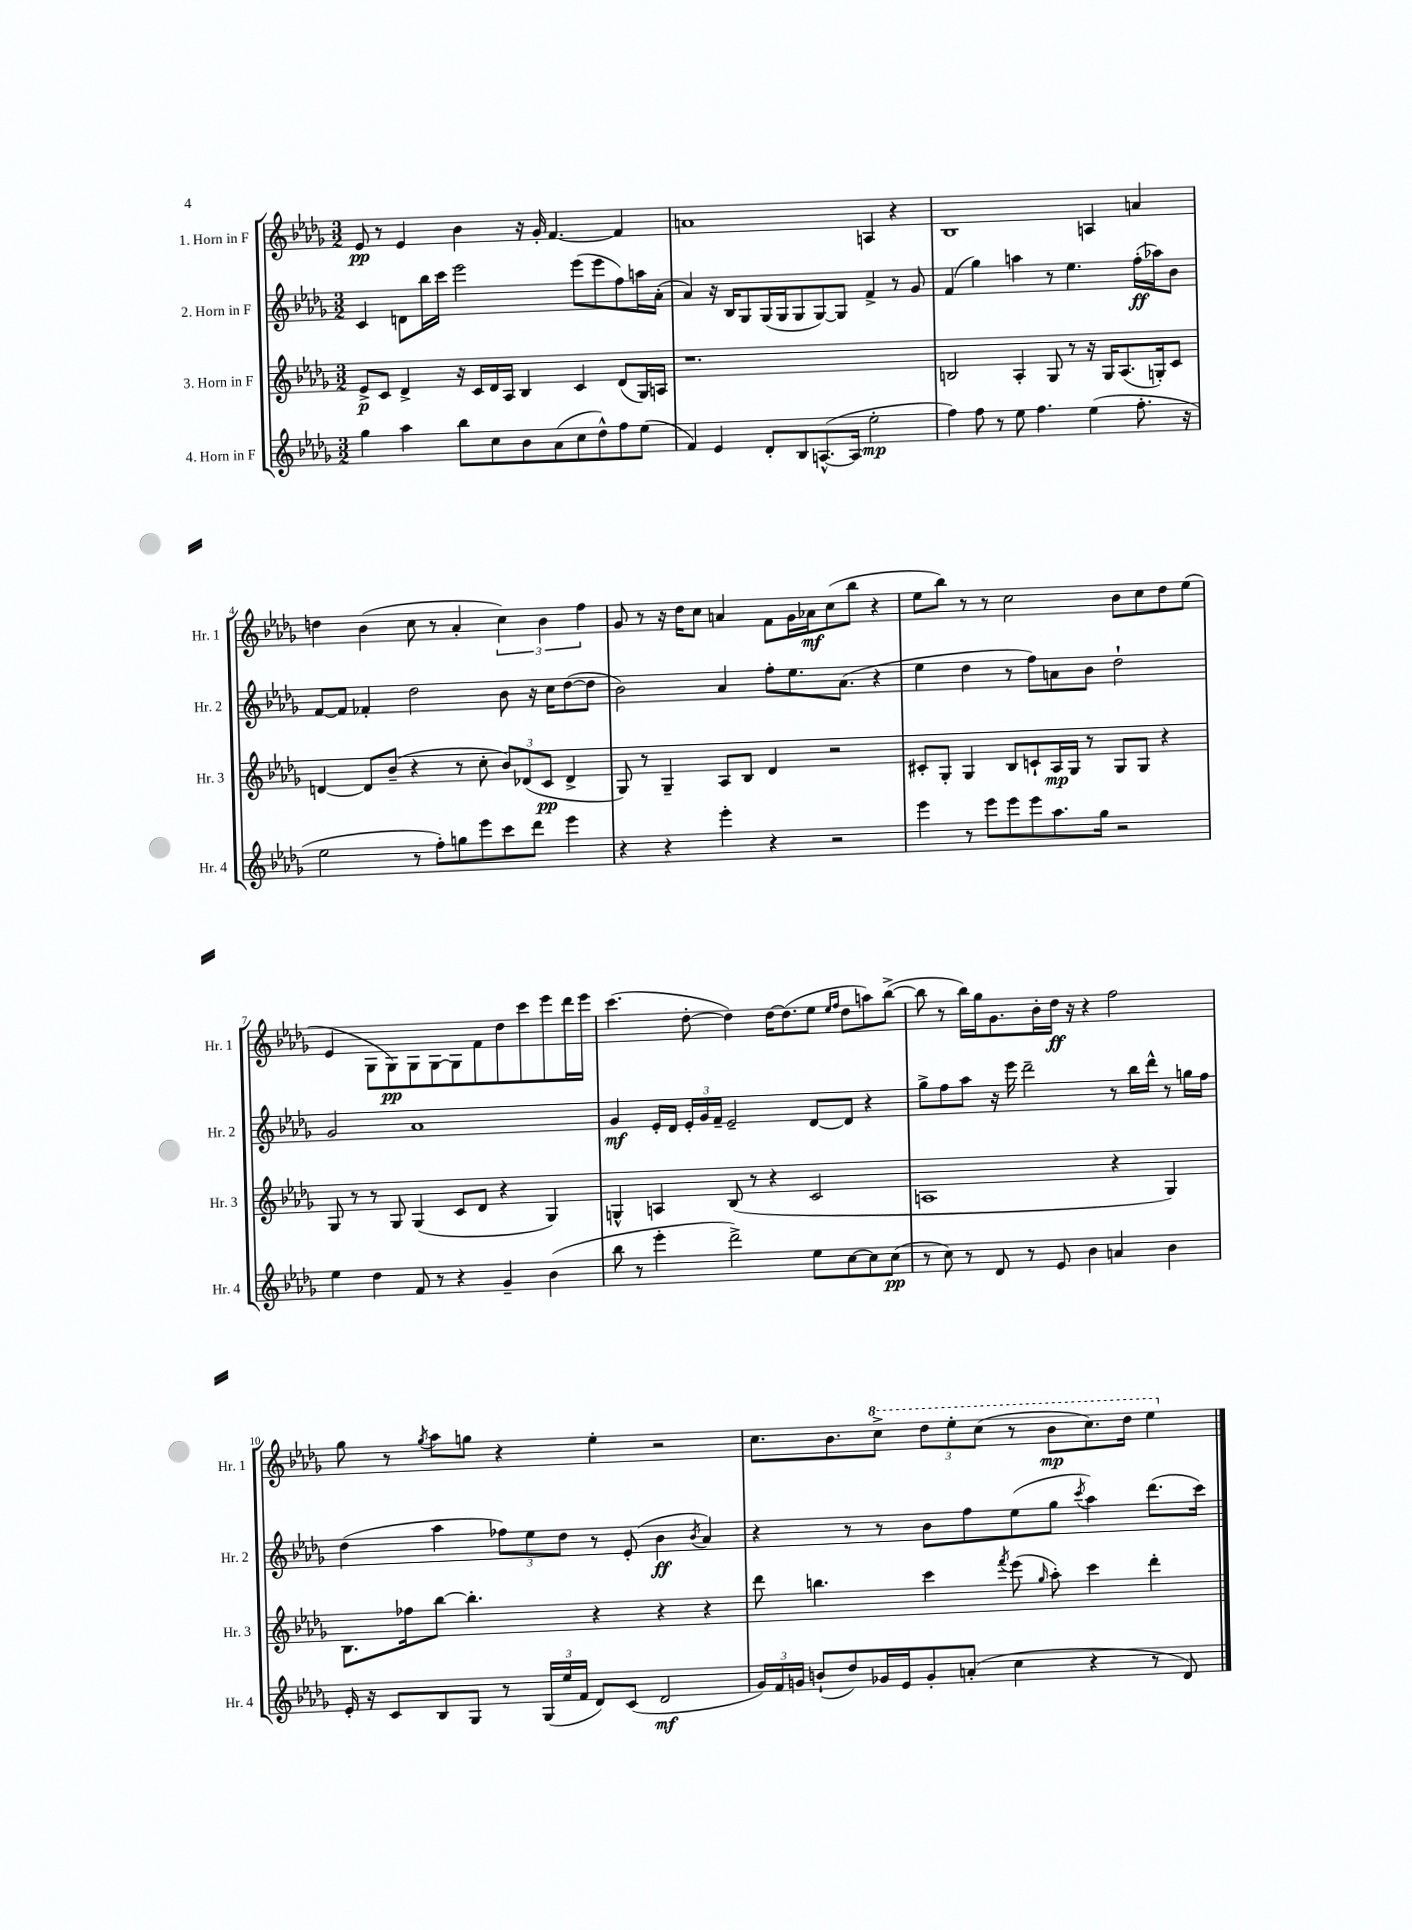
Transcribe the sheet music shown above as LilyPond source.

<<
\new StaffGroup <<
\new Staff = "s0" \with { instrumentName = "1. Horn in F" shortInstrumentName = "Hr. 1" } {
    \clef treble \key des \major \numericTimeSignature \time 3/2
    \autoBeamOff ees'8\pp r8 ees'4 bes'4 r16 ges'16-. f'4.~ f'4 |
    a'1 a4 r4 |
    bes1 a4 a'4 |
    d''4 bes'4( c''8 r8 aes'4-. \tuplet 3/2 { c''4) bes'4 f''4 } |
    ges'8 r8 r16 des''16[ c''8] a'4 f'8[ ges'16 aes'16\mf c''8( bes''8] r4 |
    ees''8[ bes''8]) r8 r8 c''2 bes'8[ c''8 des''8 ees''8]( |
    ees'4 ges8[ ges8\pp) ges8 ges8~ ges8 f'8 des''8 c'''8 ees'''8 des'''16 ees'''16] |
    c'''4.( des''8~-. des''4) des''16[~ des''8.( ees''8] \grace { ees''16[ f''16] } des''8[ a''8) bes''8]~->( |
    bes''8 r8 bes''16[) ges''16 ges'8. bes'16-. des''16]\ff r16 r4 f''2 |
    ges''8 r8 \acciaccatura { ges''8 } aes''8[ g''8] r4 ees''4-. r2 |
    c''8.[ bes'8. \ottava #1 c'''8]-> \tuplet 3/2 { des'''8[ ees'''8-. c'''8]( } r8 bes''8[\mp c'''8.) des'''16] ees'''4 \ottava #0 \bar "|." |
}
\new Staff = "s1" \with { instrumentName = "2. Horn in F" shortInstrumentName = "Hr. 2" } {
    \clef treble \key des \major \numericTimeSignature \time 3/2
    \autoBeamOff c'4 d'8[ bes''16 c'''16] ees'''2 ees'''8[( ees'''8 f''8) a''16 aes'16]-.( |
    aes'4) r16 bes16[ ges8 ges16( ges16 ges8 ges8~) ges8] f'4-> r8 ges'8 |
    f'4( ges''4) a''4 r8 ees''4. f''16[-.\ff( aes''16) bes'8] |
    f'8[~ f'8] fes'4-. des''2 bes'8 r16 c''16[ des''8~( des''8] |
    bes'2) aes'4 f''8[-. ees''8. aes'8.]( r4 |
    ees''4 des''4 r8 f''8[) a'8 bes'8] des''2-! |
    ges'2 aes'1 |
    ges'4\mf ees'16[-. des'16] \tuplet 3/2 { ees'16[-. ges'16 f'16]-- } ees'2-- des'8[~ des'8] r4 |
    ges''8[-> f''8 aes''8] r16 ees'''16 des'''2-- r8 bes''16[ des'''16]-^ r8 g''16[ f''16] |
    des''4( aes''4 \tuplet 3/2 { fes''8[) ees''8 des''8] } r8 ees'8-.( bes'4\ff \acciaccatura { bes'8 } aes'4) |
    r4 r8 r8 bes'8[ f''8 ees''8( ges''8] \acciaccatura { c'''8 } aes''4) des'''8.[( c'''16]) \bar "|." |
}
\new Staff = "s2" \with { instrumentName = "3. Horn in F" shortInstrumentName = "Hr. 3" } {
    \clef treble \key des \major \numericTimeSignature \time 3/2
    \autoBeamOff ees'8[->\p c'8] des'4-> r16 c'16[ des'16 aes16] bes4 c'4 des'8[( ges16) a16] |
    r1. |
    b2 aes4-. ges8 r8 r16 ges16[ aes8.( g16-.) c'8] |
    d'4~ d'8[ bes'8]--( r4 r8 c''8-. \tuplet 3/2 { bes'8[) des'8( c'8]\pp } des'4-> |
    ges8) r8 ges4-- aes8[ bes8] des'4 r2 |
    cis'8[-. ges8]-. ges4 bes8[ c'8-! aes16\mp ges16] r8 ges8[ ges8] r4 |
    ges8 r8 r8 ges8 ges4( c'8[ des'8] r4 ges4) |
    g4-^ a4 bes8( r8 r4 c'2 |
    a1 r4 ges4) |
    bes8.[ fes''16 bes''8]~ bes''4.-. r4 r4 r4 |
    des'''8 b''4. c'''4 \acciaccatura { f'''8 } ees'''8( \grace { ges''16 } aes''8-.) c'''4 des'''4-. \bar "|." |
}
\new Staff = "s3" \with { instrumentName = "4. Horn in F" shortInstrumentName = "Hr. 4" } {
    \clef treble \key des \major \numericTimeSignature \time 3/2
    \autoBeamOff ges''4 aes''4 bes''8[ c''8 bes'8 aes'8( c''8 des''8-^) f''8 ees''8]( |
    f'4) ees'4 des'8[-. bes8 a8.~-^( a16] ees''2-.\mp |
    f''4) f''8 r8 ees''8 f''4. ees''4( f''8.-. r16 |
    ees''2 r8 f''8[-.) g''8 ees'''8 c'''8 des'''8] ees'''4 |
    r4 r4 ees'''4-. r4 r2 |
    ees'''4 r8 ees'''8[ ees'''8 ees'''8 aes''8. ges''16] r2 |
    ees''4 des''4 f'8 r8 r4 ges'4-- bes'4( |
    bes''8 r8 ees'''4-. des'''2->) ees''8[ c''8~ c''8 c''8]\pp( |
    r8 c''8) r8 des'8 r8 ees'8 bes'4 a'4 bes'4 |
    ees'16-. r16 c'8[ bes8 ges8] r8 \tuplet 3/2 { ges16[( ees''16 f'16] } des'8[) c'8]( des'2\mf |
    \tuplet 3/2 { ges'16[) f'16 g'16] } b'8[-!( des''8) ges'16 ees'16 ges'8-. a'8]-.( c''4 r4 r8 des'8) \bar "|." |
}
>>
>>
